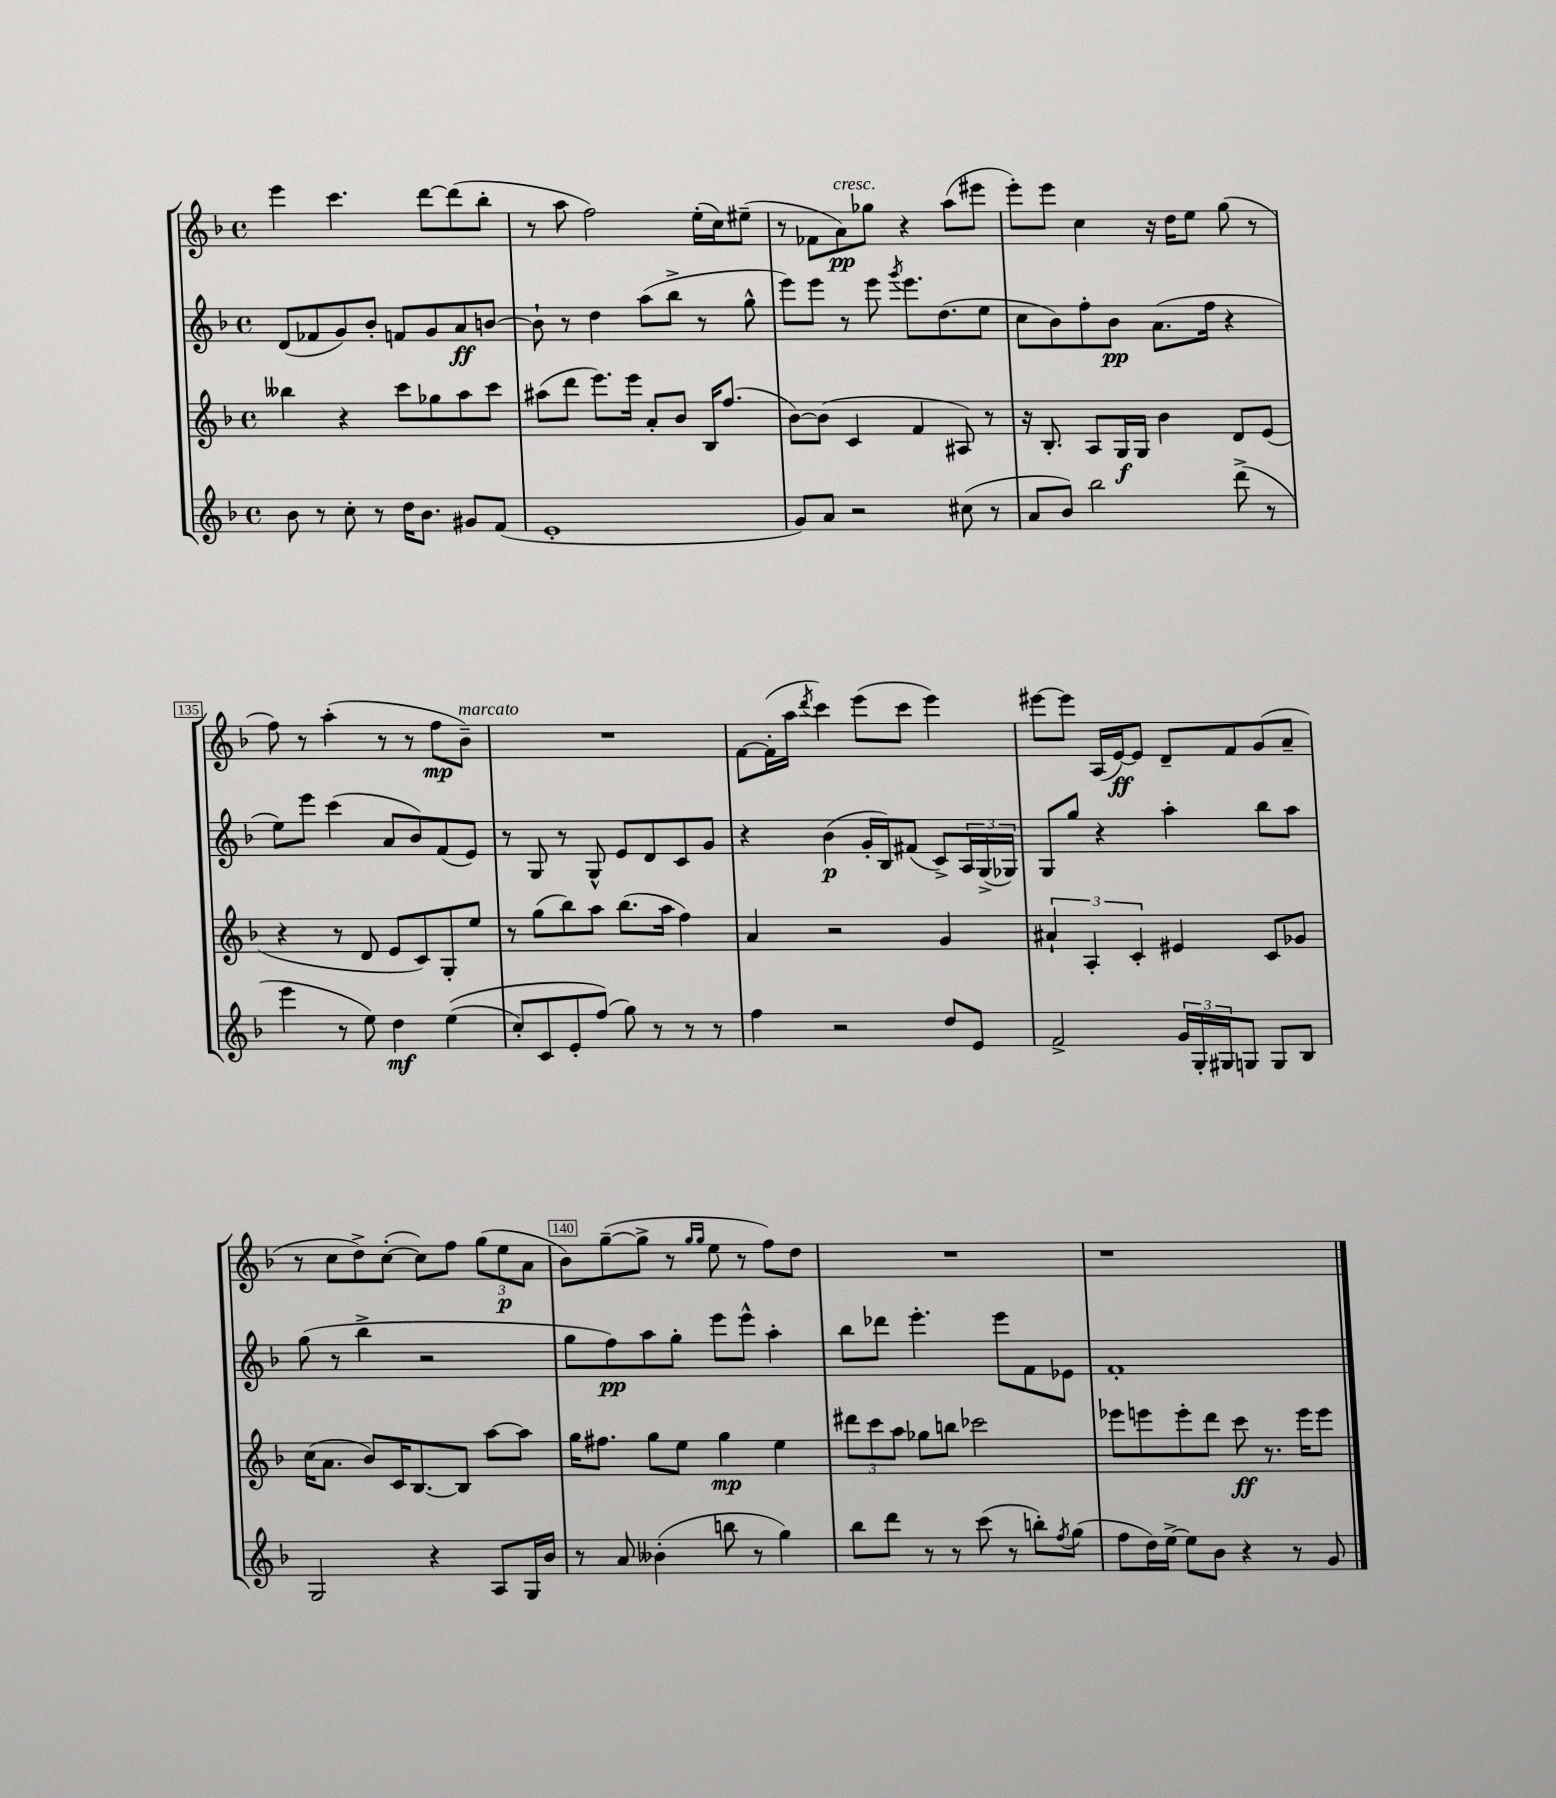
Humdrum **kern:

**kern	**kern	**kern	**kern
*staff4	*staff3	*staff2	*staff1
*clefG2	*clefG2	*clefG2	*clefG2
*k[b-]	*k[b-]	*k[b-]	*k[b-]
*M4/4	*M4/4	*M4/4	*M4/4
*met(c)	*met(c)	*met(c)	*met(c)
8b-\	4bb--\	(8d/L	4eee\
8r	.	8f-/	.
8cc'\	4r	8g/)	4.ccc\
8r	.	8b-'/J	.
16dd\LK	8ccc\L	8f/L	.
8.b-\J	.	.	.
.	8gg-\	8g/	[8ddd\L
8g#/L	8aa\	8a/	(8ddd\]
(8f/J	8ccc\J	[8b/J	8bb-'\J
=	=	=	=
1e'	(8aa#\L	8b`\]	8r
.	8ddd\J	8r	8aa\
.	8.eee\L)	4dd\	2ff\)
.	16eee\Jk	.	.
.	8a'/L	(8aa\L	.
.	8b-/J	8bb-^\J	.
.	16B-/LK	8r	(16ee'\LL
.	(8.ff/J	.	16cc\J)
.	.	8gg^^\	(8ee#~\J
=	=	=	=
8g/L)	[8b-\L)	8eee\L)	8r
8a/J	(8b-\]J	8eee\J	8f-\L
2r	4c/	8r	8a\)
.	.	8eee\	8gg-\J
.	.	8qggg/	.
.	4f/	8.eee\L	4r
.	.	(8.dd\	.
(8cc#\	8A#/)	.	(8aa\L
8r	8r	8ee\J	8eee#\J
=	=	=	=
8a/L	16r	8cc\L	8eee'\L)
.	8.B-'/	.	.
8b-/J)	.	8b-\)	8eee\J
2bb-\	8A/L	8ff'\	4cc\
.	16G/L	8b-\J	.
.	16G/JJ	.	.
.	4b-\	(8.a\L	16r
.	.	.	16dd\LK
.	.	.	8ee\J
.	.	16ff\Jk	.
(8ddd^\	8d/L	4r	(8gg\
8r	(8e/J	.	8r
=	=	=	=
4eee\	4r	8ee\L)	8ff\)
.	.	8eee\J	8r
8r	8r	(4ccc\	(4aa'\
8ee\)	8d/	.	.
4dd\	8e/L	8a/L	8r
.	8c/)	8b-/)	8r
&((4ee\	8G'/	(8f/	8ff\L
.	8ee/J	8e/J)	8b-~\J)
=	=	=	=
8cc'/L)	8r	8r	1r
8c/	(8gg\L	8G/	.
8e'/	8bb-\)	8r	.
(8ff/J&)	8aa\J	8G^^/	.
8gg\)	(8.bb-\L	8e/L	.
8r	.	8d/	.
.	16aa\Jk	.	.
8r	4ff\)	8c/	.
8r	.	8g/J	.
=	=	=	=
4ff\	4a/	4r	[8f\L
.	.	.	(16f'\]L
.	.	.	16aa\JJ
.	.	.	8qddd/
2r	2r	(4b-\	4ccc\)
.	.	16g'/LL	(8eee\L
.	.	16B-/J)	.
.	.	(8f#/J	8ccc\J
8dd/L	4g/	8c^/L)	4eee\)
8e/J	.	24A/L	.
.	.	(24G^/	.
.	.	24G-/JJ)	.
=	=	=	=
2f^/	6a#`/	8G/L	[8eee#\L
.	.	8gg/J	8eee#\]J
.	6A'/	.	.
.	.	4r	(16A/LL
.	.	.	[16e/J)
.	6c'/	.	.
.	.	.	8e/]J
24g/LL	4e#/	4aa'\	8d~/L
24G'/	.	.	.
24G#/J	.	.	.
8G/J	.	.	8f/
8G/L	8c/L	8bb-\L	(8g/
8B-/J	8g-/J	8aa\J	8a~/J
=	=	=	=
2G/	(16cc\LK	(8gg\	8r
.	8.a\J	.	.
.	.	8r	8cc\L
.	8b-/L)	4bb-^\	8dd^\)
.	16c/K	.	([8cc'\J
.	[8.B-/	.	.
4r	.	2r	8cc\]L)
.	8B-/]J	.	8ff\J
8A/L	[8aa\L	.	(12gg\L
.	.	.	12ee\
16G/L	8aa\]J	.	.
.	.	.	12a\J
16b-/JJ	.	.	.
=	=	=	=
8r	16gg\LK	8gg\L	8b-\L)
.	8.ff#\J	.	.
8a/	.	8ff\)	([8gg~\
(4b--'\	8gg\L	8aa\	8gg^\]J
.	8ee\J	8gg'\J	8r
.	.	.	16qqgg/LL
.	.	.	16qqgg/JJ
8bb\	4gg\	8eee\L	8ee\
8r	.	8eee^^\J	8r
4gg\)	4ee\	4aa'\	8ff\L)
.	.	.	8dd\J
=	=	=	=
8bb-\L	12ddd#\L	8bb-\L	1r
.	12ccc\	.	.
8ddd\J	.	8ddd-\J	.
.	12aa\J	.	.
8r	8gg-\L	4.eee'\	.
8r	8bb\J	.	.
(8ccc\	2ccc-\	.	.
8r	.	8eee\L	.
8bb'\L)	.	8f\	.
8qff/	.	.	.
(8gg\J	.	8e-\J	.
=	=	=	=
8ff\L	8eee-\L	1f'	1r
16dd\L)	8eee\	.	.
[16ee^\JJ	.	.	.
8ee\]L	8eee'\	.	.
8b-\J	8ddd\J	.	.
4r	8ccc\	.	.
.	8.r	.	.
8r	.	.	.
.	16eee\LK	.	.
8g/	8eee\J	.	.
==	==	==	==
*-	*-	*-	*-
